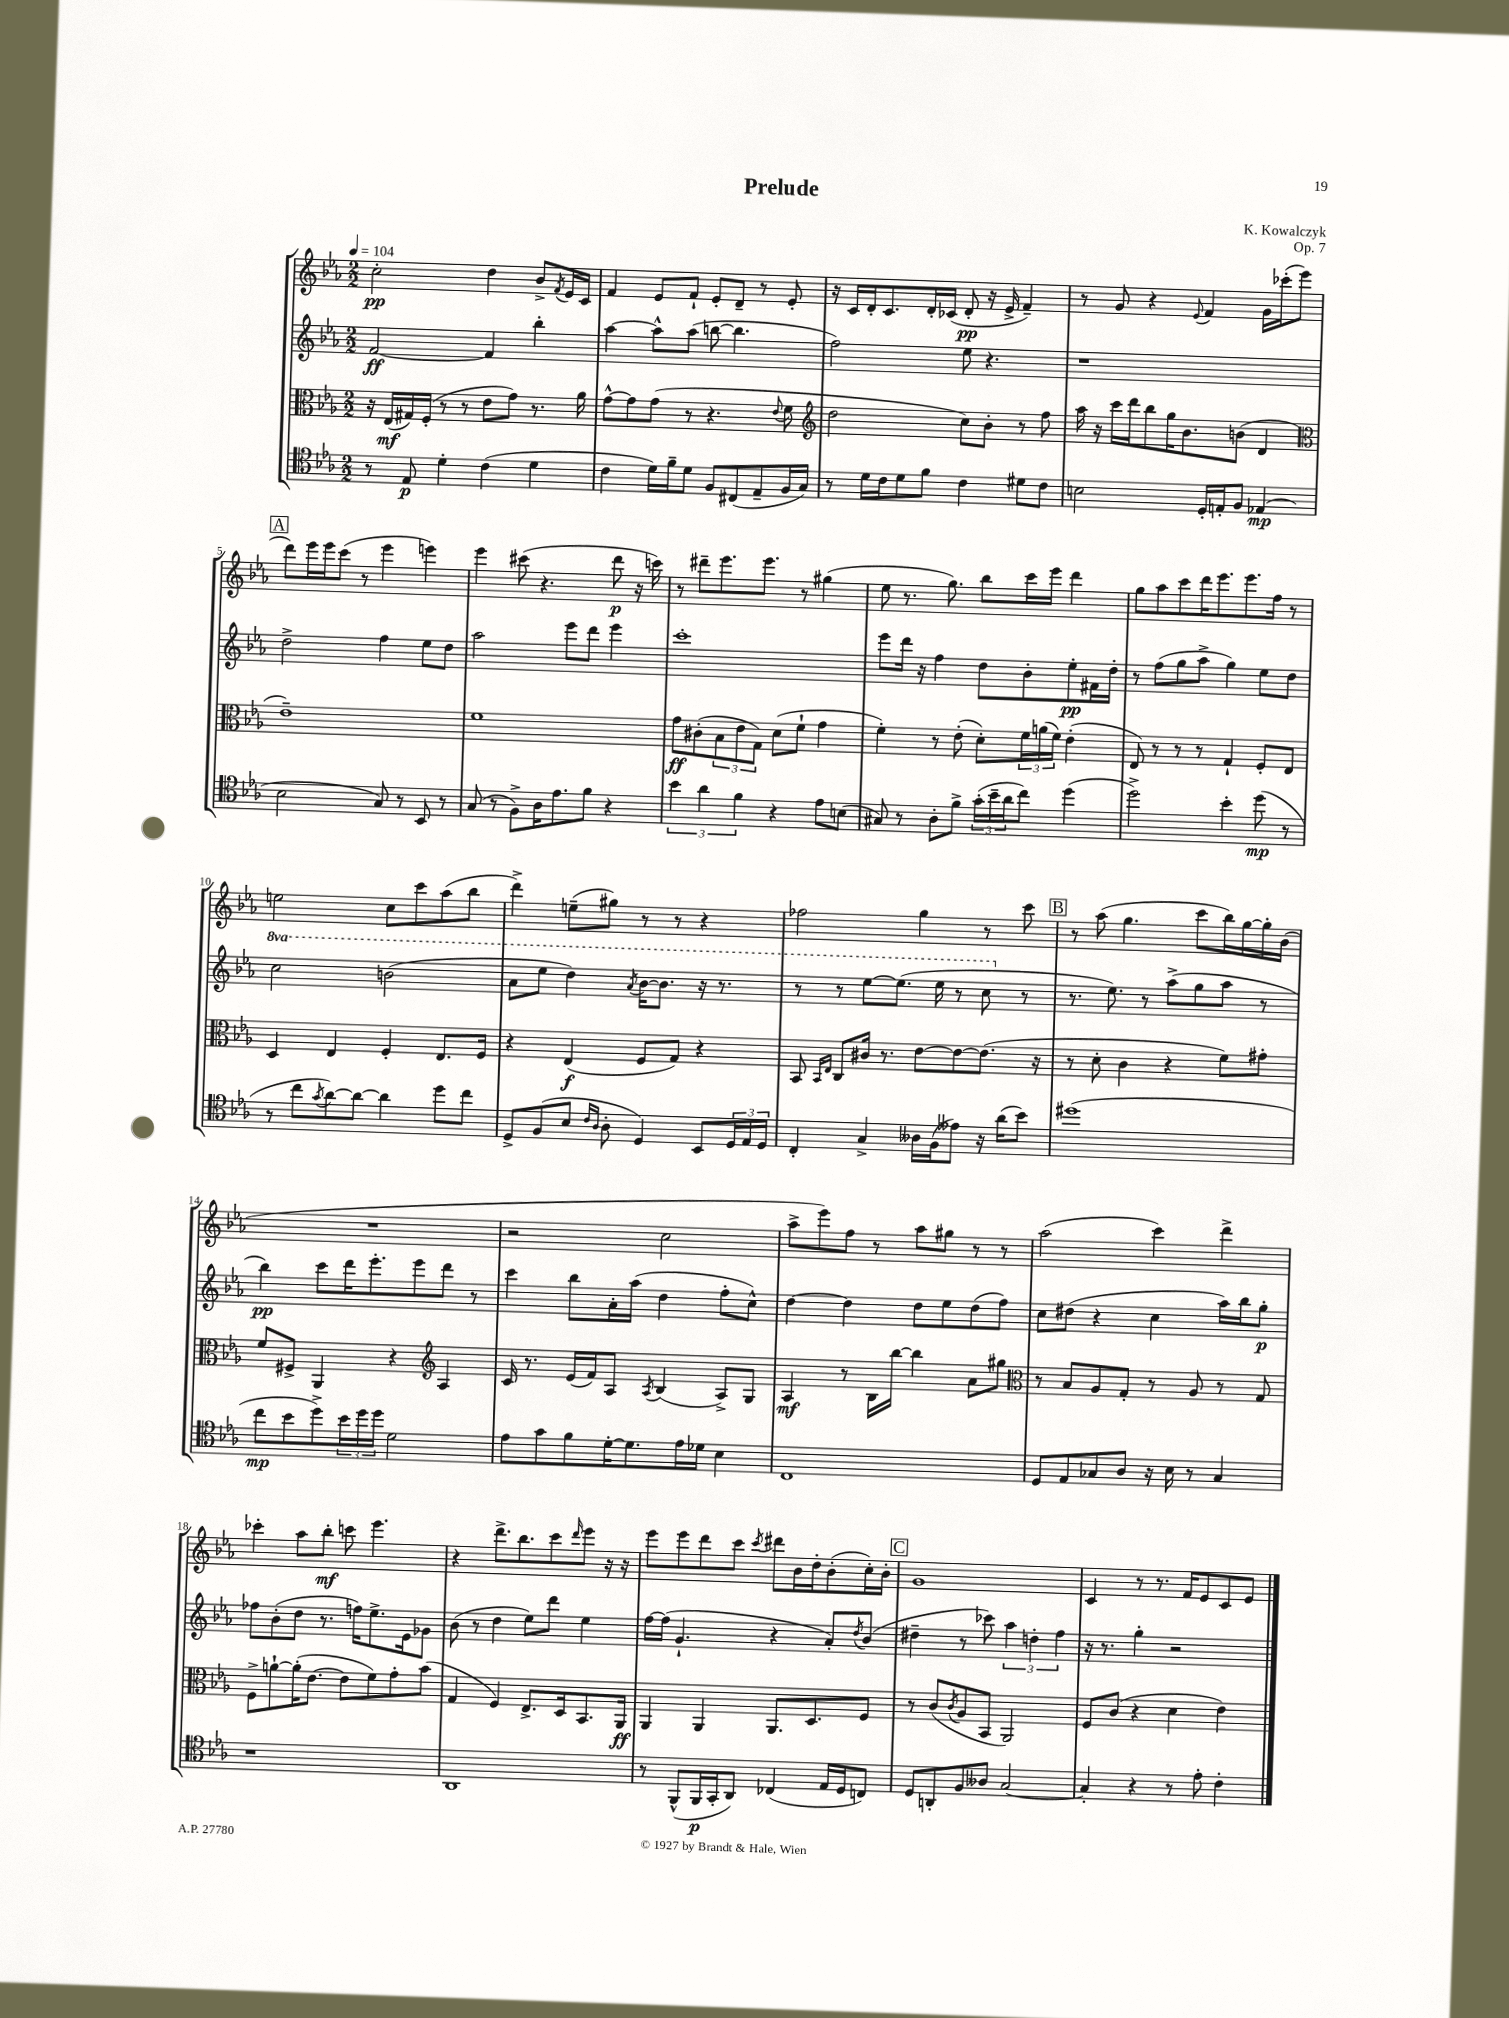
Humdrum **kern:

**kern	**kern	**kern	**kern
*staff4	*staff3	*staff2	*staff1
*clefC4	*clefC3	*clefG2	*clefG2
*k[b-e-a-]	*k[b-e-a-]	*k[b-e-a-]	*k[b-e-a-]
*M2/2	*M2/2	*M2/2	*M2/2
*MM104	*MM104	*MM104	*MM104
8r	16r	[2f	2cc'
.	(16E-	.	.
8E-	16G#)	.	.
.	(16F'	.	.
4d'	8r	.	.
.	8r	.	.
(4c	8e-	4f]	4dd
.	8g)	.	.
4d	8.r	4bb-'	8b-^
.	.	.	8qf
.	.	.	16e-
.	16a-	.	16c
=	=	=	=
4c	[8g^^	[4aa-	4f
.	8g]	.	.
16d)	(8g	8aa-^^]	8e-
16f~	.	.	.
8d	8r	(8aa-	8f`
8F	4.r	[8bb	8e-'
(8C#	.	4.bb]	8d~
8E-~	.	.	8r
.	8qqe-	.	.
16F	8f	.	8e-'
16G)	.	.	.
=	=	=	=
*	*clefG2	*	*
8r	2dd	2ff)	16r
.	.	.	16c
16d	.	.	16d'
16c	.	.	8.c
8d	.	.	.
8f	.	.	16d'
.	.	.	(16c-
4c	8cc)	8ee-	8d'
.	8b-'	4.r	16r
.	.	.	16e-^
8d#	8r	.	4f~)
8c	8ff	.	.
=	=	=	=
2B	16aa-	1r	8r
.	16r	.	.
.	16ccc	.	8g
.	16ddd	.	.
.	8bb-	.	4r
.	16gg	.	.
.	8.b-	.	.
.	.	.	8qqe-
16D'	.	.	4f
16E'	.	.	.
8F	(8b	.	.
(4E-	4d	.	16g
.	.	.	(16ccc-'
.	.	.	8eee-
=	=	=	=
*	*clefC3	*	*
2B-	1e-~)	2dd^	8ddd)
.	.	.	16eee-
.	.	.	16eee-
.	.	.	(8ccc
.	.	.	8r
8G)	.	4ff	4eee-
8r	.	.	.
8BB-	.	8ee-	4eee)
8r	.	8dd	.
=	=	=	=
(8G	1f	2aa-	4eee-
8r	.	.	.
8F^)	.	.	(8ccc#
16A-	.	.	4.r
8.e-	.	.	.
.	.	8eee-	.
8f	.	8ddd	.
4r	.	4eee-	8ddd
.	.	.	16r
.	.	.	16ccc)
=	=	=	=
6b-	8g	1ccc'	8r
.	(8c#'	.	8ddd#~
6a-	.	.	.
.	12B-	.	8.eee-
6f	12e-	.	.
.	12G)	.	.
.	.	.	8.eee-
4r	(8d	.	.
.	8f`	.	8r
8e-	4g	.	(4gg#
(8B	.	.	.
=	=	=	=
8G#)	4f')	8eee-	8ee-
8r	.	16ddd	8.r
.	.	16r	.
8A-'	8r	4ff	.
.	.	.	8.gg)
8f^	(8e-'	.	.
(24g'	8d')	8dd	8bb-
24b-~	.	.	.
24a-	.	.	.
8cc)	24f	8b-'	16ccc
.	(24a	.	.
.	.	.	16eee-
.	24f)	.	.
(4dd	(4e-'	8ee-'	4ddd
.	.	16f#	.
.	.	16dd'	.
=	=	=	=
2dd^)	8E-)	8r	8gg
.	8r	(8ff	8aa-
.	8r	8gg	8ccc
.	8r	8aa-^	16ddd
.	.	.	8.eee-
4b-'	4G`	4gg)	.
.	.	.	8.eee-
(8dd	8F'	8ee-	.
.	.	.	16ff
8r	8E-	8dd	8r
=	=	=	=
8r	4D	2ccc	2ee
8cc	.	.	.
8qg	.	.	.
[8a-)	4E-	.	.
8a-_	.	.	.
4a-]	4F'	(2bb	8cc
.	.	.	8ccc
8dd	8.E-	.	(8aa-
8cc	.	.	8bb-
.	16F	.	.
=	=	=	=
8D^	4r	8aa-	4ddd^)
(8F	.	8eee-	.
8B-	(4E-	4ddd)	(8ee~
16qqc	.	.	.
16qqA-	.	.	.
8A-'	.	.	8gg#)
.	.	8qaa-	.
4D)	8F	[16bb-	8r
.	.	8.bb-]	.
.	8G)	.	8r
8BB-	4r	16r	4r
.	.	8.r	.
24D	.	.	.
24E-	.	.	.
24D	.	.	.
=	=	=	=
4C'	8BB-	8r	2ff-
.	16qqBB-	.	.
.	16qqE-	.	.
.	8C	8r	.
4G^	16c#	[8eee-	.
.	8.r	.	.
.	.	(8.eee-]	.
16A--	[8e-	.	4gg
(16F	.	16eee-	.
8e--)	8e-_	8r	.
16r	(8.e-]	8ccc	8r
(16a-	.	.	.
8b-)	.	8r	8ccc
.	16r	.	.
=	=	=	=
(1dd#	8r	8.r	8r
.	8d'	.	(8aa-
.	.	8.ee-)	.
.	4c	.	4.gg
.	.	8r	.
.	4r	(8aa-^	.
.	.	8gg	8ccc
.	8f)	8aa-	16bb-)
.	.	.	[16gg
.	8g#'	8r	16gg']
.	.	.	(16b-
=	=	=	=
8cc	8f	4bb-)	1r
8b-	8F#^	.	.
8dd^)	4AA-	8ccc	.
24b-	.	16ddd	.
24dd	.	.	.
.	.	8.eee-'	.
24dd	.	.	.
2d	4r	.	.
.	.	8eee-	.
*	*clefG2	*	*
.	4A-	8ddd	.
.	.	8r	.
=	=	=	=
8e-	16c	4ccc	2r
.	8.r	.	.
8g	.	.	.
8f	(16e-	8bb-	.
.	16f)	.	.
[16d'	8A-	16a-'	.
8.d]	.	(16aa-	.
.	8qA-	.	.
.	(4B-	4dd	2cc
16e-	.	.	.
16d-	.	.	.
4B-	8A-^)	8ff'	.
.	8G	8cc^^)	.
=	=	=	=
1C	4A-	[4dd	8aa-^
.	.	.	8eee-)
.	8r	4dd]	8ff
.	16B-	.	8r
.	[16bb-	.	.
.	4bb-]	8dd	8aa-
.	.	8ee-	8gg#
.	8a-	(8dd	8r
.	8gg#	8ff)	8r
=	=	=	=
*	*clefC3	*	*
8D	8r	8cc	(2aa-
8E-	8B-	(8dd#	.
8G-	8A-	4r	.
8A-	8G'	.	.
16r	8r	4cc	4ccc)
16B-	.	.	.
8r	8A-	.	.
4G-	8r	16aa-)	4ddd^
.	.	16bb-	.
.	8G	8gg'	.
=	=	=	=
1r	8F^	8ff-	4ccc-'
.	[8a`	(8b-'	.
.	(16a']	8dd	8aa-
.	[8.e-	.	.
.	.	8.r	8bb-'
.	8e-]	.	8ccc
.	.	16ff)	.
.	8f)	8.ee-^	4.eee-
.	8g'	.	.
.	.	16e-	.
.	(8b-	8g-	.
=	=	=	=
1AA-	4G	(8b-	4r
.	.	8r	.
.	4F)	4dd	8.ddd^
.	.	.	8.bb-
.	8.E-^	8ee-)	.
.	.	8ddd	8ccc
.	16D	.	.
.	.	.	16qqddd
.	8.BB-	4ee-	8eee-
.	.	.	16r
.	16AA-	.	16r
=	=	=	=
8r	4AA-	[16ff	8eee-
.	.	(16ff]	.
(8FF^^	.	4.g`	8eee-
16FF	4AA-	.	8ddd
16GG'	.	.	.
8AA-)	.	.	8ccc
.	.	.	8qccc
(4C-	8.AA-	4r	8ddd#
.	.	.	16b-
.	8.D	.	16dd'
16E-	.	8a-')	(8b-'
16D	.	.	.
.	.	8qdd	.
8C)	8F	(8b-	16cc')
.	.	.	16b-'
=	=	=	=
8D	8r	4dd#~	1g
8AA'	(8c	.	.
.	8qc	.	.
8F	8A-	8r	.
8A--	8BB-	8ccc-)	.
[2G	2AA-)	6aa-	.
.	.	6dd'	.
.	.	6ff	.
=	=	=	=
4G']	8F	16r	4c
.	.	8.r	.
.	(8c	.	.
4r	4r	4gg'	8r
.	.	.	8.r
8r	4d	2r	.
.	.	.	16f
8e-'	.	.	8e-
4c'	4e-)	.	8c
.	.	.	8e-
==	==	==	==
*-	*-	*-	*-
